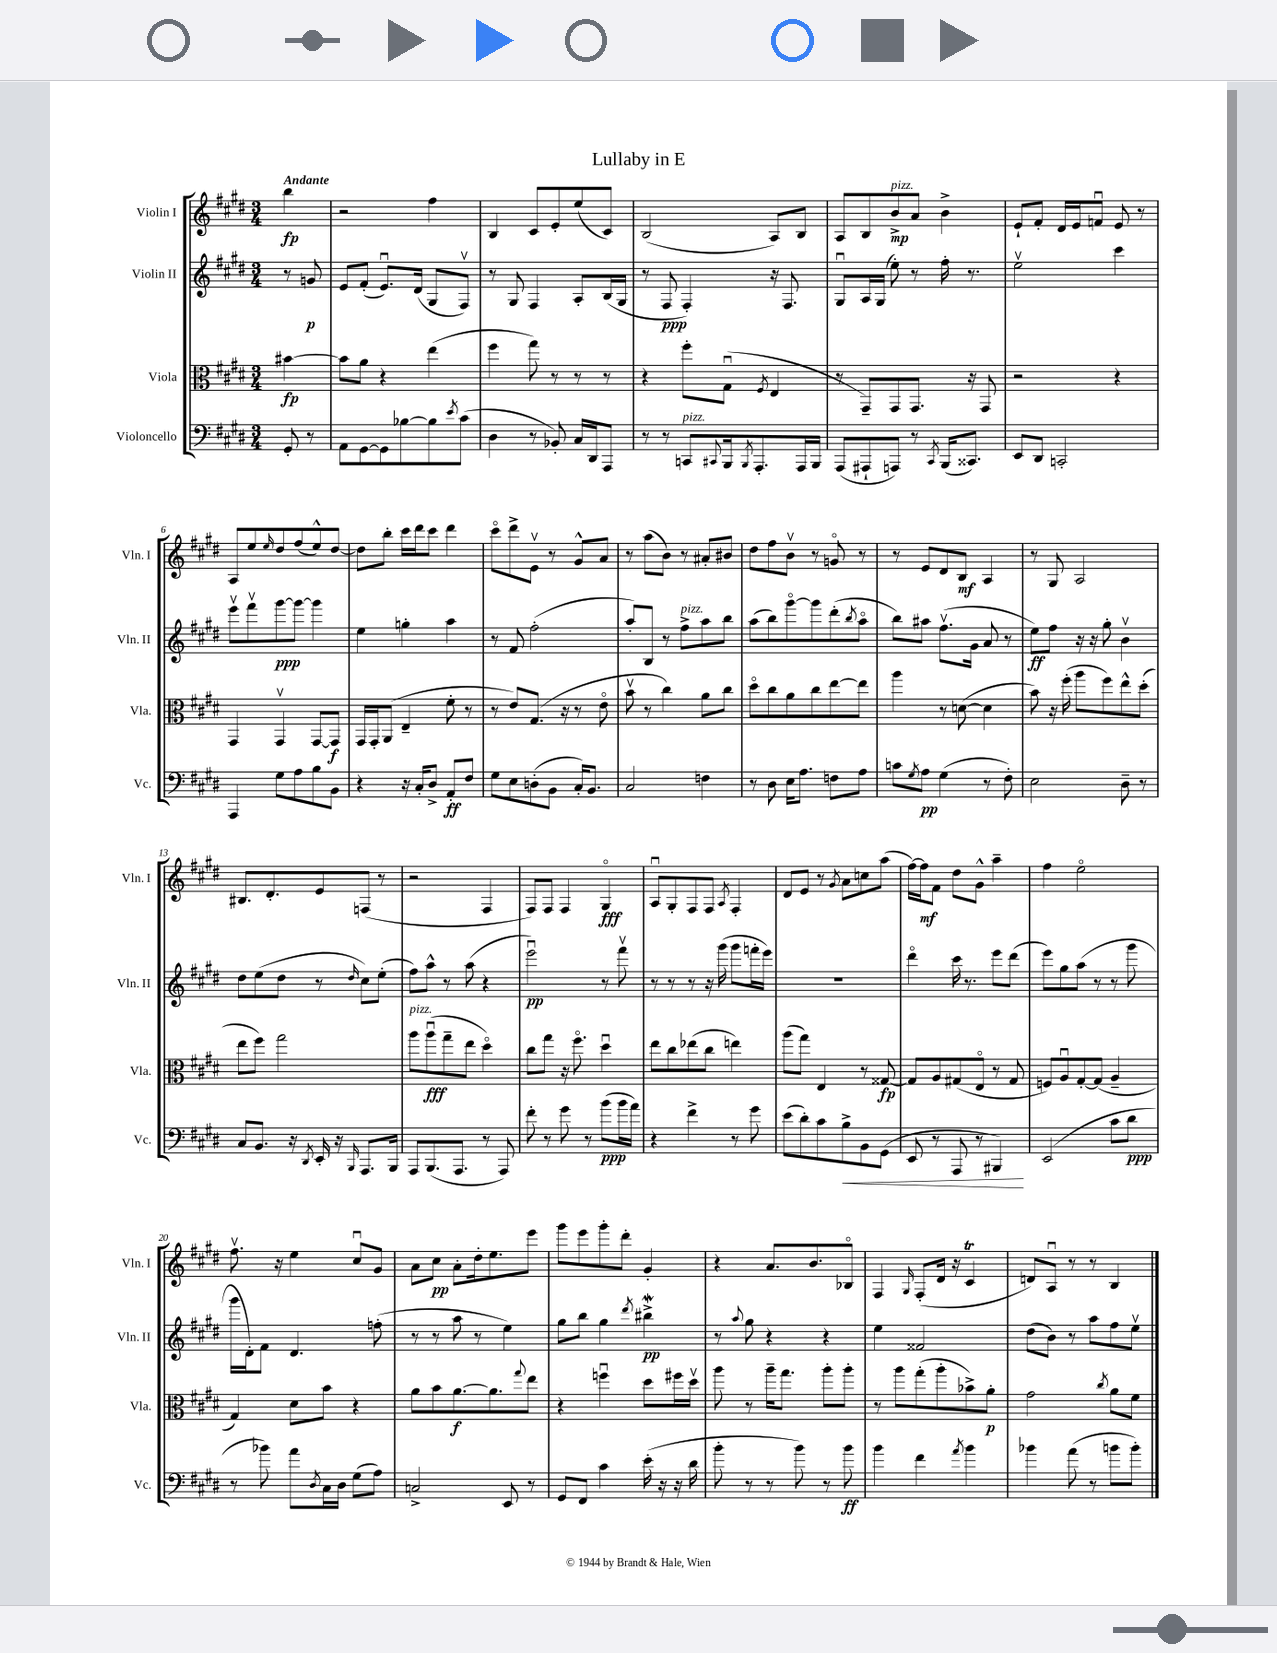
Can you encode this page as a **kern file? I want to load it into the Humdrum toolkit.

**kern	**kern	**kern	**kern
*staff4	*staff3	*staff2	*staff1
*clefF4	*clefC3	*clefG2	*clefG2
*k[f#c#g#d#]	*k[f#c#g#d#]	*k[f#c#g#d#]	*k[f#c#g#d#]
*M3/4	*M3/4	*M3/4	*M3/4
8GG#'	[4b#	8r	4bb
8r	.	8g	.
=	=	=	=
8AA	8b#]	8e	2r
[8GG#	8a	(8f#'	.
8GG#]	4r	8.eu)	.
[8B-	.	.	.
.	.	(16d#	.
8B-]	(4ee	8G#	4ff#
8qe	.	.	.
(8c#	.	8F#v)	.
=	=	=	=
4D#	4ff#	8r	4B
.	.	8G#	.
8r	8gg#)	4F#	8c#
8BB-')	8r	.	8e'
16C#	8r	8A'	(8ee
16DD#	.	.	.
8AAA	8r	(16B	8c#)
.	.	16G#	.
=	=	=	=
8r	4r	8r	(2B
8r	.	8F#	.
8CC	8ff#'	4F#')	.
8qqCC#	.	.	.
16BBB	(8G#u	.	.
8qBBB	.	.	.
8.AAA'	.	.	.
.	8qF#	.	.
.	4E	16r	8A)
.	.	8.F#	.
16AAA	.	.	8B
16BBB	.	.	.
=	=	=	=
(8AAA	8r	8G#u	8A
8AAA#`	8GG#~)	16A	8B
.	.	(16G#	.
8AAA)	8GG#	8ee')	8b^
8r	8.GG#	8r	8a
8qCC#	.	.	.
(16BBB	.	16ff#'	4b^
8.CC##)	16r	8.r	.
.	8GG#	.	.
=	=	=	=
8EE	2r	2eev	8e`
8DD#	.	.	8f#'
2CC'	.	.	16d#
.	.	.	16e
.	.	.	8fu
.	4r	4ccc#	8e
.	.	.	8r
=	=	=	=
4AAA	4GG#	8eeev	8A
.	.	8fff#v	8ee
.	.	.	16qqee
8G#	4GG#v	[8ggg#	8dd#
8A	.	8ggg#_	(8ff#
8B	[8GG#	4ggg#]	8ee^^)
8BB	8GG#]	.	[8dd#
=	=	=	=
4r	16GG#	4ee	8dd#]
.	16GG#'	.	.
.	(8AA	.	8bb'
16r	4E~	4gg'	16ccc#
16C#'	.	.	16ddd#
8D#^	.	.	8ccc#
8AA'	8f#'	4aa	4ddd#
8F#	8r	.	.
=	=	=	=
8G#	8r	8r	8ccc#o
8E	8e)	8f#	8ddd#^
(8D'	(8.G#	(2ff#'	8ev
8BB	.	.	8r
.	16r	.	.
16C#')	8r	.	8g#^^
8.BB	.	.	.
.	8eo	.	8a
=	=	=	=
2C#	8bv	8aa')	8r
.	8r	8B	(8aa
.	4cc#)	8r	8b)
.	.	8ff#^	8r
4F	8a	8aa	8a#'
.	8cc#	8bb	8b#
=	=	=	=
8r	8dd#o	(8aa	8dd#
8D#	8cc#	8bb)	8ff#
16E	8a	[8ggg#o	8bv
8.A	.	.	.
.	8cc#	8ggg#]	8r
8F	[8ee	(8ddd#'	8go
.	.	8qbb	.
8A	8ee]	8aao	8r
=	=	=	=
8c	4aa	8bb)	8r
8qG#	.	.	.
8A	.	8aa#	8e
(4G#	8r	(8.ff#v	8d#
.	([8d	.	8B
.	.	16g#	.
8r	4d]	8a	4A
8F#')	.	8r	.
=	=	=	=
2E	8b)	8ee)	8r
.	16r	8ff#	8G#
.	(16ff#'	.	.
.	8aa	16r	2A
.	.	16r	.
.	8ff#)	8gg#'	.
8D#~	8ee^^	4bv	.
8r	(8dd#'	.	.
=	=	=	=
8C#	8ee	8dd#	8.B#
8.BB	8ff#)	(8ee	.
.	.	.	8.d#'
.	2gg#	8dd#	.
16r	.	.	.
8qDD#	.	.	.
16EE'	.	8r	8e
16r	.	.	.
16qqBBB	.	16qqdd#	.
8.AAA	.	8cc#)	(8F
.	.	(8ee'	8r
16BBB	.	.	.
=	=	=	=
8AAA	8aa	8ff#)	2r
(8.BBB	(8aau	8aa^^	.
.	8gg#~	8r	.
8.AAA	.	.	.
.	8ee	(8aa	.
8r	4dd#o)	4r	4F#
8AAA)	.	.	.
=	=	=	=
8f#'	8cc#	2eeeu)	8F#)
8r	8gg#	.	8F#
8g#	16r	.	4F#
.	8.ff#o	.	.
8r	.	.	.
(8b	4dd#u	8r	4G#o
16b	.	8fff#v	.
16a)	.	.	.
=	=	=	=
4r	8ee	8r	8Au
.	8cc#	8r	8G#'
4f#^	(8ee-	8r	8F#
.	8cc#	16r	8F#
.	.	(16ggg#	.
.	.	.	8qA
8r	4ee)	8ggg#	4F#'
8g#	.	16fff'	.
.	.	16eee)	.
=	=	=	=
(8e	(8aa	2.r	8d#
8d#')	8gg#)	.	8e
8c#	4E	.	8r
.	.	.	8qg#
8B^	.	.	8a
8BB	8r	.	8cc
(8GG#	[8G##	.	(8aa
=	=	=	=
8EE	8G##]	4ddd#o	[16ff#)
.	.	.	16ff#]
8r	8A	.	8f#
8AAA	(8G#	16ccc#	8dd#
.	.	8.r	.
8r	8Eo	.	8g#^^
4BBB#)	8r	8eee	4aa~
.	8G#	(8ddd#	.
=	=	=	=
(2EE	8F)	8eee)	4ff#
.	8Au	8gg#	.
.	[8G#'	(8aa	2eeo
.	(8G#]	8r	.
8c#	4A~	8r	.
8d#	.	8ggg#	.
=	=	=	=
8r	4G#)	16ggg#	8.ff#v
.	.	16d#')	.
8b-)	.	8f#	.
.	.	.	16r
8a	8d#	4.d#	4ee
8qD#	.	.	.
16C#	8b	.	.
16D#	.	.	.
(8G#	4r	.	8cc#u
8A)	.	(8ff'	8g#
=	=	=	=
2C^	8a	8r	8a
.	8b	8r	8cc#
.	[8.a	8aa	8a'
.	.	8r	16dd#'
.	8.a]	.	8.ee
8EE	.	4ee)	.
.	8qqgg#	.	.
8r	8ee	.	8eee
=	=	=	=
8GG#	4r	8gg#	8ggg#
8FF#	.	8bb	8eee
4c#	4ffu	4gg#	8ggg#'
.	.	.	8ddd#'
.	.	8qddd#	.
(16e'	8dd#	4bb#^	4g#'
16r	.	.	.
16r	16ff#	.	.
16d#	16dd#v	.	.
=	=	=	=
8b'	8aa	8r	4r
.	.	8qqaa	.
8r	8r	8gg#	.
8r	16aa~	4r	8.a
.	8.gg#	.	.
8b)	.	.	.
.	.	.	8.b
8r	8aa'	4r	.
8b	8aa'	.	8B-o
=	=	=	=
4b	8r	4ee	4F#
.	8aa	.	.
.	.	.	16qqG#
4f#	(8gg#'	2f##	(8F#'
.	8aa'	.	16d#
.	.	.	16r
8qa	.	.	.
4b	8b-^)	.	4c#
.	8a'	.	.
=	=	=	=
4b-	2g#	(8dd#	8d)
.	.	8b)	8Au
(8a	.	8r	8r
8r	.	8aa	8r
.	8qcc#	.	.
8b	8a	8ff#	4B
8b')	8f#	8eev	.
==	==	==	==
*-	*-	*-	*-
